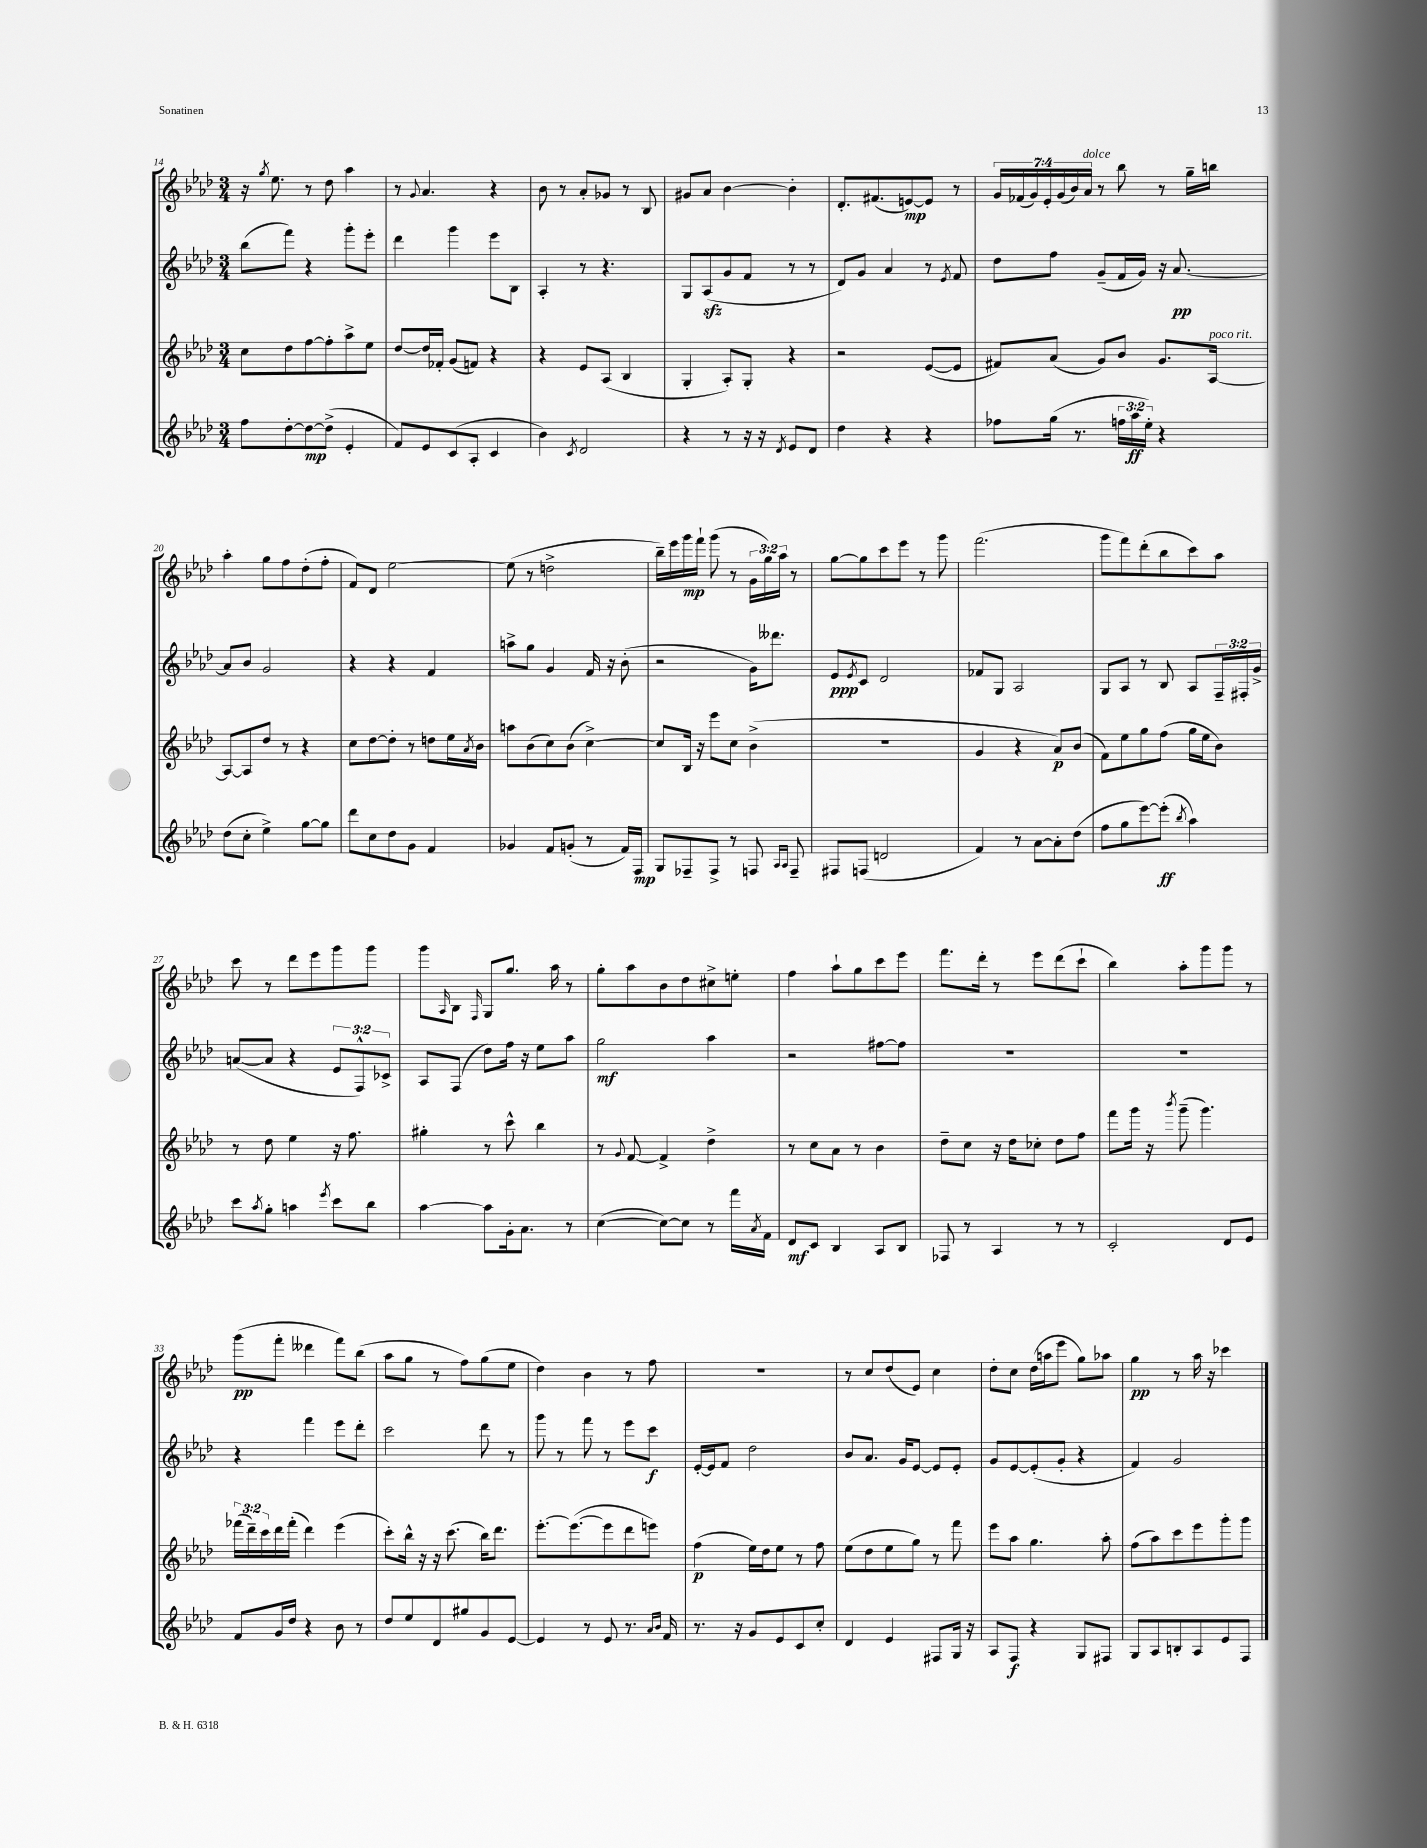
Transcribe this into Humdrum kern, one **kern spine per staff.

**kern	**kern	**kern	**kern
*staff4	*staff3	*staff2	*staff1
*clefG2	*clefG2	*clefG2	*clefG2
*k[b-e-a-d-]	*k[b-e-a-d-]	*k[b-e-a-d-]	*k[b-e-a-d-]
*M3/4	*M3/4	*M3/4	*M3/4
8ff	8cc	(8bb-	16r
.	.	.	8qgg
.	.	.	8.ee-
[8dd-'	8dd-	8fff)	.
8dd-_	[8ff	4r	8r
(8dd-^]	8ff']	.	8dd-
4e-'	8aa-^	8ggg'	4aa-
.	8ee-	8eee-'	.
=	=	=	=
8f)	[8dd-	4ddd-	8r
.	.	.	8qqg
8e-	16dd-]	.	4.a-
.	16f-'	.	.
(8c	(8g	4ggg	.
8A-'	8f)	.	.
4c	4r	8eee-	4r
.	.	8B-	.
=	=	=	=
4b-)	4r	4A-'	8b-
.	.	.	8r
8qc	.	.	.
2d-	8e-	8r	8a-'
.	(8A-	4.r	8g-
.	4B-	.	8r
.	.	.	8B-
=	=	=	=
4r	4G'	8G	8g#
.	.	(8A-	8a-
8r	8A-')	8g	[4b-
16r	8G'	8f	.
16r	.	.	.
8qd-	.	.	.
8e-	4r	8r	4b-']
8d-	.	8r	.
=	=	=	=
4dd-	2r	8d-)	8.d-'
.	.	8g	.
.	.	.	(8.f#
4r	.	4a-	.
.	.	.	[8e)
4r	([8e-	8r	8e]
.	.	8qe-	.
.	8e-]	8f	8r
=	=	=	=
8ff-	8f#)	8dd-	28g
.	.	.	(28f-
.	.	.	28g)
.	.	.	28e-'
(16gg	(8a-	8ff	.
.	.	.	(28g
.	.	.	28b-)
8.r	.	.	.
.	.	.	28a-
.	8g)	(8g~	8r
24ff	8b-	16f	8bb-
24aa-	.	.	.
.	.	16g)	.
24ee-')	.	.	.
4r	8.g	16r	8r
.	.	[8.a-	.
.	.	.	16gg~
.	[16A-	.	16bb
=	=	=	=
(8dd-	8A-_	8a-]	4aa-'
8cc'	8A-]	8b-	.
4ee-^)	8dd-	2g	8gg
.	8r	.	8ff
[8gg	4r	.	(8dd-'
8gg]	.	.	8ff'
=	=	=	=
8ddd-	8cc	4r	8f)
8cc	[8dd-	.	8d-
8dd-	8dd-']	4r	[2ee-
8g	8r	.	.
4f	8dd	4f	.
.	16ee-	.	.
.	8qa-	.	.
.	16b-	.	.
=	=	=	=
4g-	8aa	8aa^	(8ee-]
.	(8b-	8gg	8r
8f	8cc)	4g	2dd^
(8g'	(8b-	.	.
8r	[4cc^)	16f	.
.	.	16r	.
16f)	.	(8b-'	.
16F	.	.	.
=	=	=	=
8G	8cc]	2r	16bb-~)
.	.	.	16eee-
8F-~	16B-	.	16ggg
.	16r	.	16fff`
8F-^	8eee-	.	(8ggg
8r	8cc	.	8r
8F	(4b-^	16g)	24g
.	.	.	24gg)
.	.	8.ddd--	.
.	.	.	24aa-
16qqA-	.	.	.
16qqA-	.	.	.
8F~	.	.	8r
=	=	=	=
8F#	2.r	8e-	[8gg
.	.	8qe-	.
(8F	.	8c	8gg]
2d	.	2d-	8ccc
.	.	.	8eee-
.	.	.	8r
.	.	.	8ggg
=	=	=	=
4f)	4g	8f-	(2.fff
.	.	8G	.
8r	4r	2A-	.
[8a-	.	.	.
8a-']	8a-)	.	.
(8dd-	(8b-	.	.
=	=	=	=
8ff	8f)	8G	8ggg
8gg	8ee-	8A-	8fff)
[8eee-)	8gg	8r	(8ddd-'
(8eee-']	(8ff	8B-	8bb-
8qbb-	.	.	.
4aa-)	16gg	8A-	8ccc)
.	16ee-	.	.
.	8b-)	24F~	8aa-
.	.	24F#'	.
.	.	24g^	.
=	=	=	=
8ccc	8r	([8a	8ccc
8qaa-	.	.	.
8gg'	8dd-	8a]	8r
4aa	4ee-	4r	8ddd-
.	.	.	8eee-
8qeee-	.	.	.
8ccc	16r	12e-	8ggg
.	8.ff	.	.
.	.	12F^^)	.
8bb-	.	.	8ggg
.	.	12c-^	.
=	=	=	=
[4aa-	4gg#'	8A-	8ggg
.	.	.	16qqA-
.	.	(8F	8B-
.	.	.	16qqF
8aa-]	8r	8dd-)	8G
16g'	8ccc^^	16ff	8.gg
8.a-	.	16r	.
.	4bb-	8ee-	.
.	.	.	16aa-
8r	.	8aa-	8r
=	=	=	=
([4cc	8r	2gg	8gg'
.	8qqg	.	.
.	[8f	.	8aa-
8cc_)	4f^]	.	8b-
8cc]	.	.	8dd-
8r	4dd-^	4aa-	8cc#^
16fff	.	.	8ee'
8qa-	.	.	.
16f	.	.	.
=	=	=	=
8d-	8r	2r	4ff
8c	8cc	.	.
4B-	8a-	.	8aa-`
.	8r	.	8gg
8A-	4b-	[8ff#	8ccc
8B-	.	8ff#]	8eee-
=	=	=	=
8F-	8dd-~	2.r	8.fff
8r	8cc	.	.
.	.	.	16ddd-'
4A-	16r	.	8r
.	16dd-	.	.
.	8cc-'	.	8eee-
8r	8dd-	.	(8ddd-
8r	8ff	.	8ccc`
=	=	=	=
2c'	8fff	2.r	4bb-)
.	16ggg	.	.
.	16r	.	.
.	8qbbb-	.	.
.	(8ggg~	.	8aa-'
.	4.ggg)	.	8ggg
8d-	.	.	8ggg
8e-	.	.	8r
=	=	=	=
8f	(24fff-	4r	(8ggg
.	24ddd-~)	.	.
.	24ccc	.	.
16g	16ddd-	.	8fff'
16dd-	(16fff-'	.	.
4r	4ddd-)	4fff	4ddd--
8b-	(4eee-	8eee-	8fff)
8r	.	8ddd-'	(8bb-
=	=	=	=
8dd-	8ccc')	2ccc	8aa-
8ee-	16bb-^^	.	8gg
.	16r	.	.
8d-	16r	.	8r
.	(8.ccc	.	.
8gg#	.	.	8ff)
8g	16bb-)	8ddd-	(8gg
.	8.ddd-	.	.
[8e-	.	8r	8ee-
=	=	=	=
4e-]	[8.eee-'	8ggg	4dd-)
.	.	8r	.
.	(8.eee-_	.	.
8r	.	8fff	4b-
8e-	8eee-]	8r	.
8.r	8ddd-	8eee-	8r
.	8eee)	8ccc	8ff
16qqa-	.	.	.
16qqb-	.	.	.
16f	.	.	.
=	=	=	=
8.r	(4ff	[16e-'	2.r
.	.	16e-]	.
.	.	8f	.
16r	.	.	.
8g	16ee-)	2dd-	.
.	16dd-	.	.
8e-	8ee-	.	.
8c	8r	.	.
8cc'	8ff	.	.
=	=	=	=
4d-	(8ee-	8b-	8r
.	8dd-	8.a-	8cc
4e-	8ee-	.	(8dd-
.	.	16g	.
.	8gg)	[8e-	8e-)
8F#	8r	8e-]	4cc
16G	8fff	8e-'	.
16r	.	.	.
=	=	=	=
8A-	8eee-	8g	8dd-'
8F	8aa-	[8e-	8cc
4r	4.gg	(8e-']	(16dd-
.	.	.	16aa
.	.	8g'	8eee-
8G	.	4r	8gg)
8F#	8aa-'	.	8aa-
=	=	=	=
8G	(8ff	4f)	4gg
8A-	8aa-)	.	.
8B'	8ccc	2g	8r
8A-	8eee-	.	16aa-
.	.	.	16r
8e-	8ggg'	.	4ccc-
8F	8ggg	.	.
==	==	==	==
*-	*-	*-	*-
